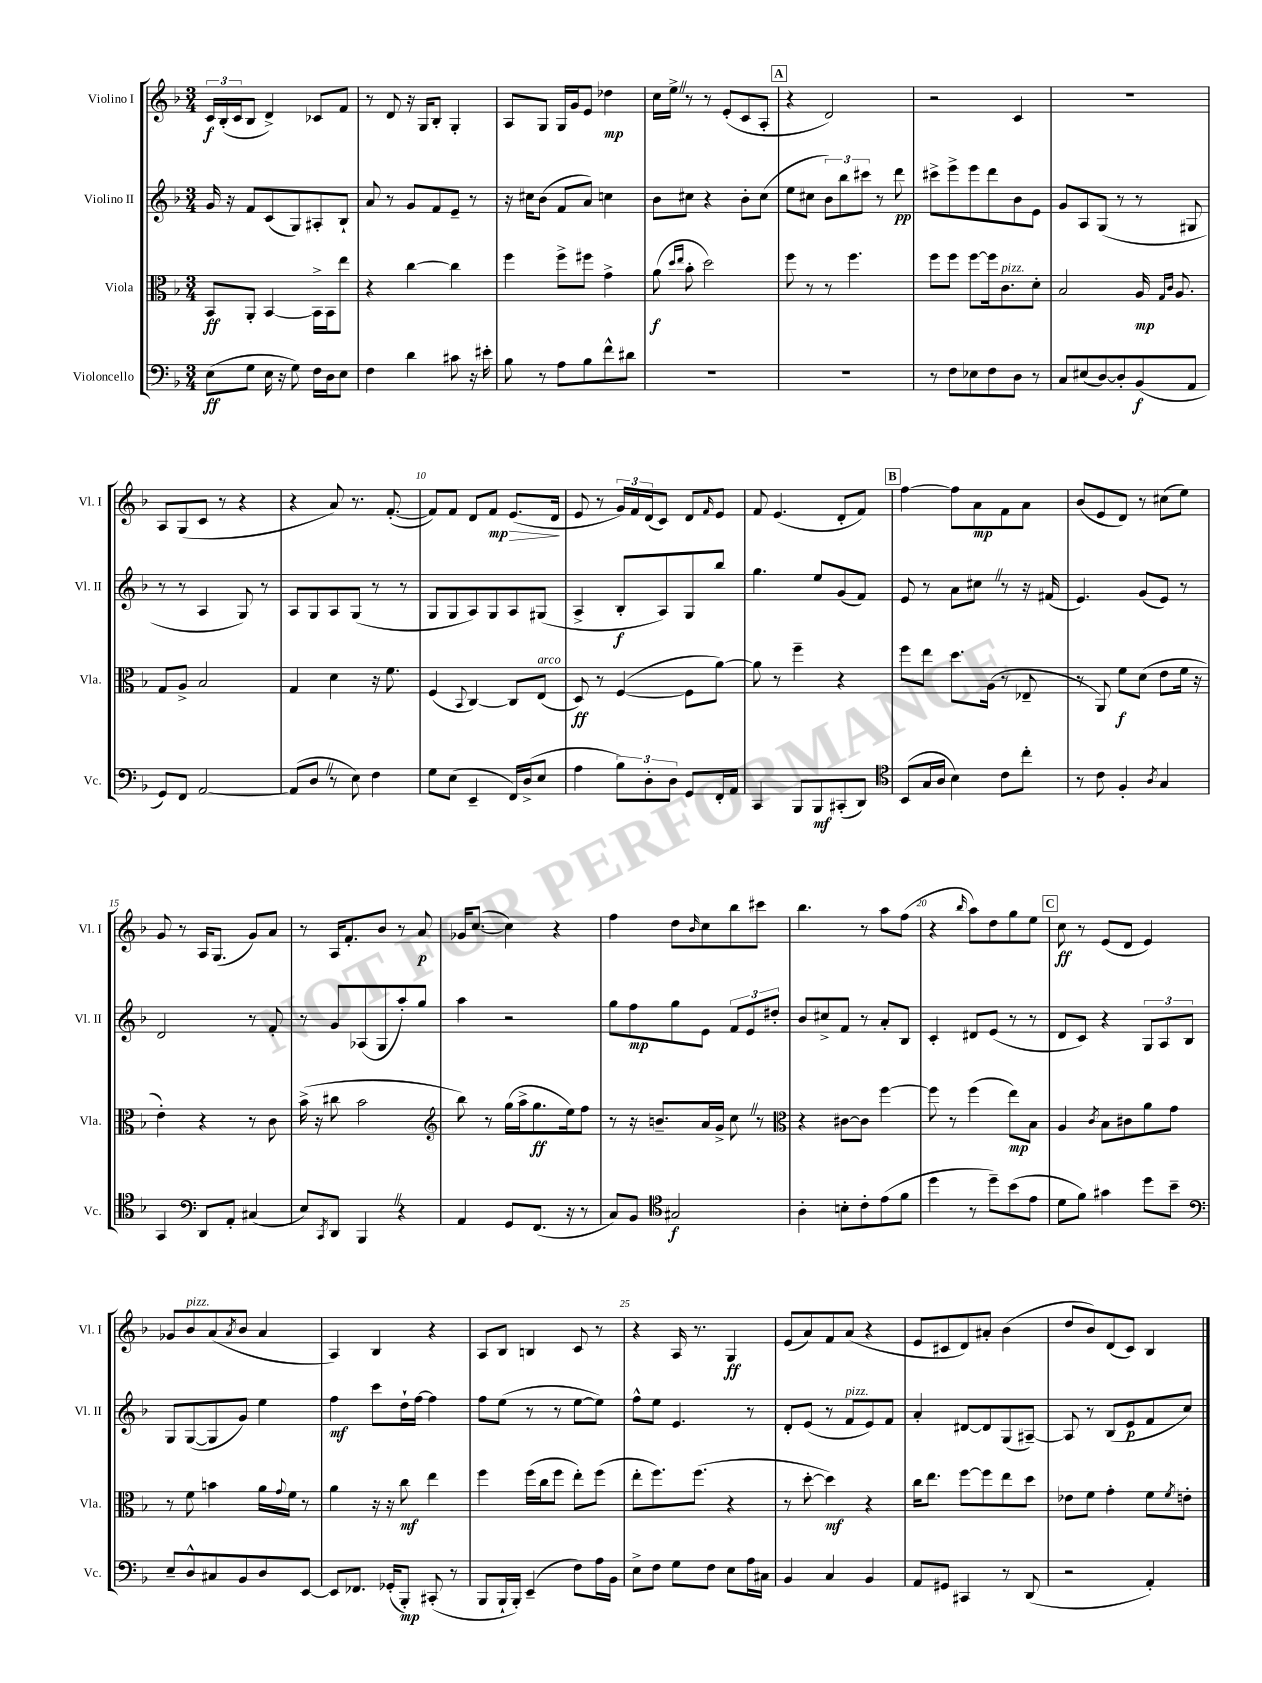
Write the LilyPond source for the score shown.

<<
\new StaffGroup <<
\new Staff = "s0" \with { instrumentName = "Violino I" shortInstrumentName = "Vl. I" } {
    \clef treble \key f \major \numericTimeSignature \time 3/4
    \tuplet 3/2 { c'16\f bes16-.( c'16 } bes8 d'4->) ces'8 f'8 |
    r8 d'8 r16 g16 bes8-. g4-. |
    a8 g8 g16 g'16 e'8 des''4\mp |
    c''16 e''16-> \once \override BreathingSign.text = \markup { \musicglyph "scripts.caesura.straight" } \breathe r8 r8 e'8-.( c'8 a8-. |
    \mark \markup { \box "A" } r4 d'2) |
    r2 c'4 |
    R2. |
    a8 g8( c'8 r8 r4 |
    r4 a'8) r8. f'8.~-.( |
    f'8) f'8 d'8 f'8\mp\> e'8.( d'16\! |
    e'8 r8 \tuplet 3/2 { g'16) f'16 d'16( } c'8) d'8 \grace { f'16 } e'8 |
    f'8 e'4.( d'8-. f'8) |
    \mark \markup { \box "B" } f''4~ f''8 a'8\mp f'8 a'8 |
    bes'8( e'8 d'8) r8 cis''8( e''8) |
    g'8 r8 a16 g8.( g'8) a'8 |
    r8 a16 f'8.-. bes'8 r8 a'8\p |
    ges'16 c''8.~( c''4) r4 |
    f''4 d''8 \grace { bes'16 } c''8 bes''8 cis'''8 |
    bes''4. r8 a''8 f''8( |
    r4 \grace { bes''16 } a''8) d''8 g''8 e''8 |
    \mark \markup { \box "C" } c''8\ff r8 e'8( d'8 e'4) |
    ges'8 bes'8^\markup { \italic "pizz." } a'8( \acciaccatura { a'8 } bes'8 a'4 |
    a4) bes4 r4 |
    a8 bes8 b4 c'8 r8 |
    r4 a16 r8. g4\ff |
    e'8( a'8) f'8 a'8( r4 |
    e'8 cis'8 d'8) ais'8-. bes'4( |
    d''8 bes'8) d'8( c'8) bes4 \bar "|." |
}
\new Staff = "s1" \with { instrumentName = "Violino II" shortInstrumentName = "Vl. II" } {
    \clef treble \key f \major \numericTimeSignature \time 3/4
    g'16 r16 f'8 c'8( g8) ais8-. bes8-! |
    a'8 r8 g'8 f'8 e'8-- r8 |
    r16 cis''16 bes'8( f'8 a'8) c''4 |
    bes'8 cis''8 r4 bes'8-. cis''8( |
    \mark \markup { \box "A" } e''8 cis''8 \tuplet 3/2 { bes'8) bes''8 cis'''8 } r8 d'''8\pp |
    cis'''8-> e'''8-> e'''8 d'''8 bes'8 e'8 |
    g'8 a8 g8( r8 r8 gis8 |
    r8 r8 a4 g8) r8 |
    a8 g8 a8 g8( r8 r8 |
    g8 g8 a8) g8 a8 gis8( |
    a4-> bes8-.\f a8) g8 bes''8 |
    g''4. e''8 g'8( f'8) |
    \mark \markup { \box "B" } e'8 r8 a'8 cis''8 \once \override BreathingSign.text = \markup { \musicglyph "scripts.caesura.straight" } \breathe r8 r16 fis'16( |
    e'4.) g'8( e'8) r8 |
    d'2 r8 f'8-. |
    r8 g'8 aes8( g8 a''8-.) g''8 |
    a''4 r2 |
    g''8 f''8\mp g''8 e'8 \tuplet 3/2 { f'8 e'8 dis''8-. } |
    bes'8 cis''8-> f'8 r8 a'8-. bes8 |
    c'4-. dis'8 e'8( r8 r8 |
    \mark \markup { \box "C" } d'8 c'8) r4 \tuplet 3/2 { g8 a8 bes8 } |
    g8 g8~( g8 g'8) e''4 |
    f''4\mf c'''8 d''16-! f''16~ f''4 |
    f''8 e''8( r8 r8 e''8~ e''8) |
    f''8-^ e''8 e'4. r8 |
    d'8-. e'8( r8 f'8^\markup { \italic "pizz." } e'8) f'8 |
    a'4-. dis'8~ dis'8 g8( ais8~--) |
    ais8 r8 bes8( e'8\p f'8 c''8) \bar "|." |
}
\new Staff = "s2" \with { instrumentName = "Viola" shortInstrumentName = "Vla." } {
    \clef alto \key f \major \numericTimeSignature \time 3/4
    bes,8\ff a,8-. bes,4~ bes,16-> bes,16 e''8 |
    r4 c''4~ c''4 |
    f''4 f''8-> fis''8 g'4-> |
    a'8\f( \grace { d''16 e''16 } bes'8-. d''2) |
    \mark \markup { \box "A" } f''8 r8 r8 f''4. |
    f''8 f''8 f''8~ f''16 c'8.^\markup { \italic "pizz." } d'8-. |
    bes2 a16\mp \grace { g16 c'16 } a8. |
    g8 a8-> bes2 |
    g4 d'4 r16 f'8. |
    f4( \appoggiatura { bes,8 } c4~) c8 e8^\markup { \italic "arco" }( |
    d8\ff) r8 f4~( f8 a'8~) |
    a'8 r8 f''4-- r4 |
    \mark \markup { \box "B" } f''8 e''8 d''8. a16( r8 ees8-- |
    r8 a,8) f'8\f d'8( e'8 f'16 r16 |
    e'4-.) r4 r8 c'8 |
    bes'16->( r16 cis''8 bes'2 |
    \clef treble bes''8) r8 g''16( a''16-> g''8.\ff e''16) f''8 |
    r8 r16 b'8.-- a'16 g'16-> c''8 \once \override BreathingSign.text = \markup { \musicglyph "scripts.caesura.straight" } \breathe r8 |
    \clef alto r4 cis'8~ cis'8 f''4~ |
    f''8 r8 f''4( e''8\mp) bes8 |
    \mark \markup { \box "C" } a4 \acciaccatura { c'8 } bes8 cis'8 a'8 g'8 |
    r8 f'8 b'4 a'16 \appoggiatura { g'8 } f'16 r8 |
    a'4 r16 r16 c''8\mf e''4 |
    f''4 f''16( c''16 f''8 e''8-.) f''8( |
    e''8-. f''8.) f''8.( r4 |
    r8 d''8~-. d''4\mf) r4 |
    c''16 e''8. f''8~ f''8 e''8 d''8 |
    ees'8 f'8 g'4-. f'8 \acciaccatura { f'8 } e'8-. \bar "|." |
}
\new Staff = "s3" \with { instrumentName = "Violoncello" shortInstrumentName = "Vc." } {
    \clef bass \key f \major \numericTimeSignature \time 3/4
    e8\ff( g8 e16 r16 g8) f16 d16 e8 |
    f4 d'4 cis'8 r16 eis'16-. |
    bes8 r8 a8 bes8 f'8-^ dis'8 |
    R2. |
    \mark \markup { \box "A" } R2. |
    r8 f8 ees8 f8 d8 r8 |
    c8 eis8( d8~) d8-. bes,8\f( a,8 |
    g,8) f,8 a,2~ |
    a,8( d8 \once \override BreathingSign.text = \markup { \musicglyph "scripts.caesura.straight" } \breathe r8 e8) f4 |
    g8 e8( e,4-- f,16) d16->( e8 |
    a4 \tuplet 3/2 { bes8) d8-. d8 } g,8 f,16-. a,16 |
    c,4 bes,,8 bes,,8\mf cis,8-.( d,8) |
    \mark \markup { \box "B" } \clef tenor bes,8( g16 a16 bes4) c'8 c''8-. |
    r8 c'8 f4-. \acciaccatura { a8 } g4 |
    g,4 \clef bass d,8 a,8-. cis4( |
    e8) \acciaccatura { c,8 } d,8 bes,,4 \once \override BreathingSign.text = \markup { \musicglyph "scripts.caesura.straight" } \breathe r4 |
    a,4 g,8 f,8.( r16 r8 |
    c8) bes,8 \clef tenor gis2\f |
    a4-. b8-. c'8-. e'8( f'8 |
    d''4 r8 d''8--) bes'8( e'8 |
    \mark \markup { \box "C" } d'8 f'8) gis'4 d''8 bes'8-- |
    \clef bass e8-- d8-^ cis8 bes,8 d8 e,8~ |
    e,8 fes,8. ges,16-.( bes,,8-.\mp) cis,8-.( r8 |
    bes,,8 bes,,16-! bes,,16-.) e,4--( f8) a16 bes,16 |
    e8-> f8 g8 f8 e8 a16 cis16 |
    bes,4 c4 bes,4 |
    a,8 gis,8 cis,4 r8 d,8( |
    r2 a,4-.) \bar "|." |
}
>>
>>
\layout { \context { \Score \override BarNumber.break-visibility = ##(#f #t #t) barNumberVisibility = #(every-nth-bar-number-visible 5) } }
